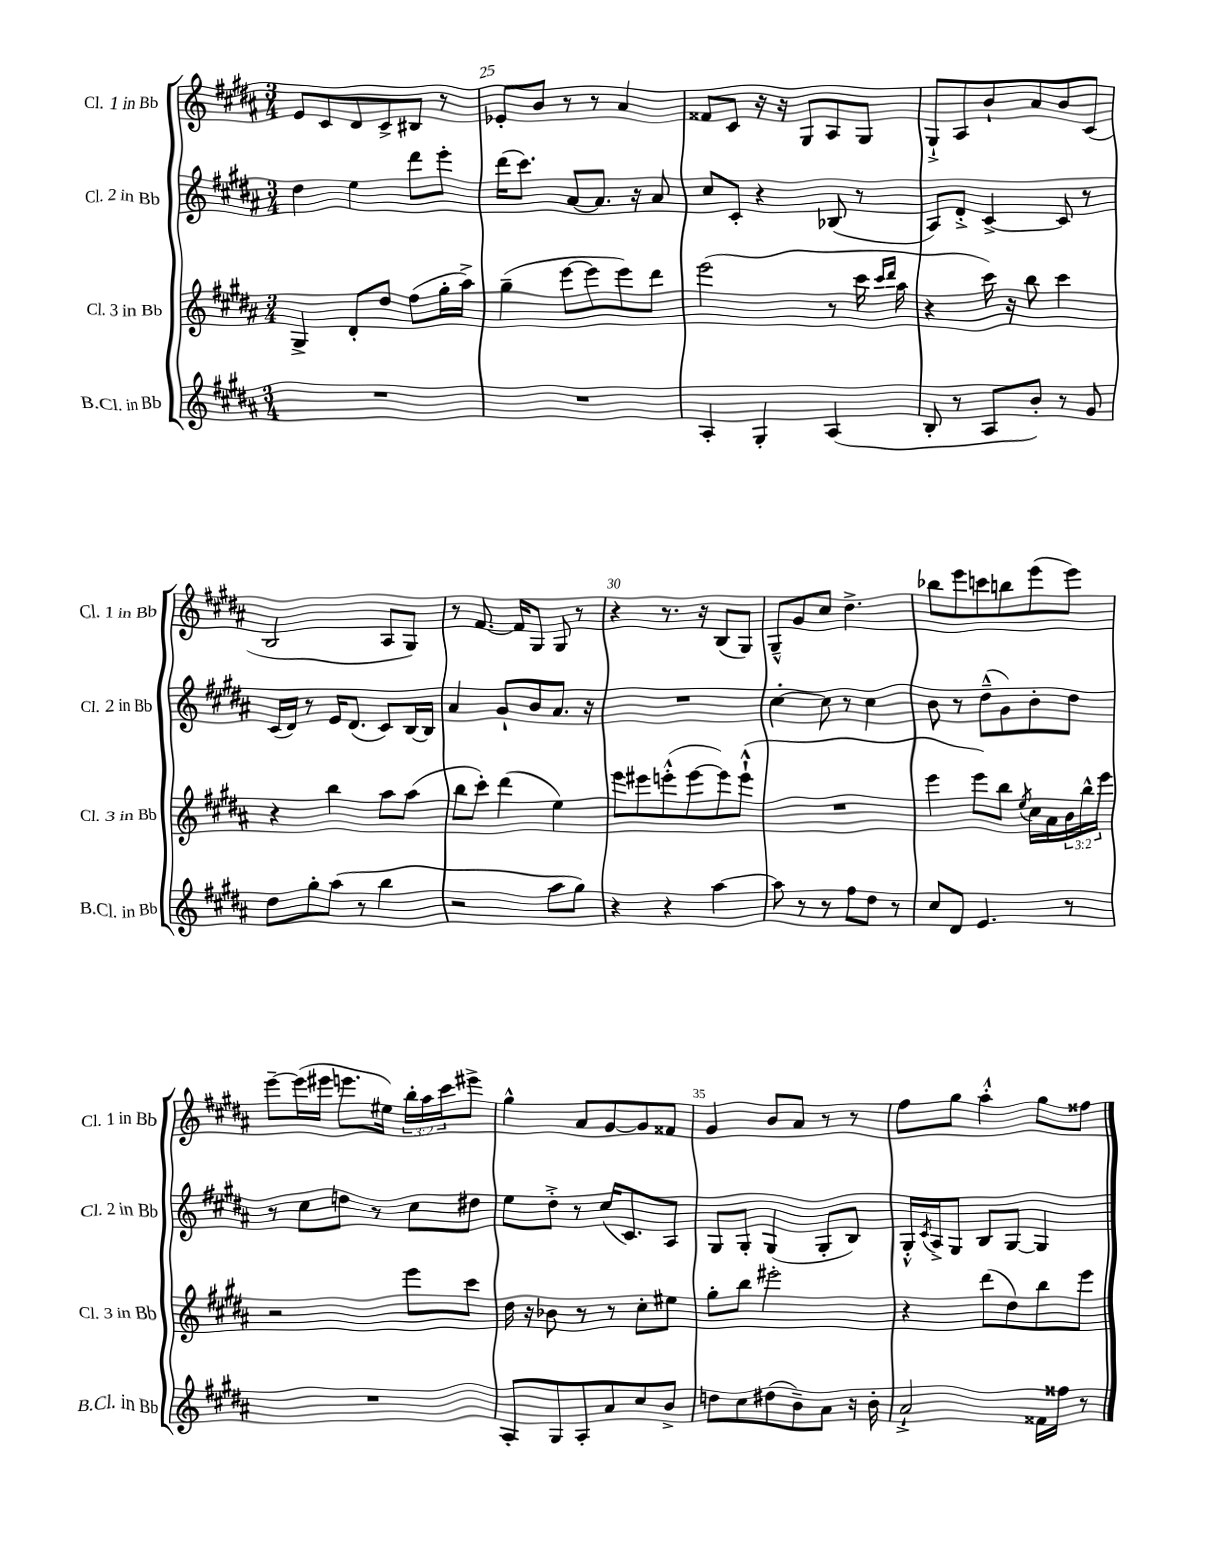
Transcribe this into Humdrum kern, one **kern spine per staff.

**kern	**kern	**kern	**kern
*staff4	*staff3	*staff2	*staff1
*clefG2	*clefG2	*clefG2	*clefG2
*k[f#c#g#d#a#]	*k[f#c#g#d#a#]	*k[f#c#g#d#a#]	*k[f#c#g#d#a#]
*M3/4	*M3/4	*M3/4	*M3/4
2.r	4G#^/	4dd#\	8e/L
.	.	.	8c#/
.	8d#'/L	4ee\	8d#/
.	8dd#/J	.	8c#^/
.	(8ff#\L	8ddd#\L	8B#/J
.	16gg#'\L	8eee'\J	8r
.	16aa#^\JJ)	.	.
=	=	=	=
2.r	(4gg#~\	(16ddd#\LK	8e-'/L
.	.	8.ccc#\J)	.
.	.	.	8b/J
.	[8eee\L	[8a#/L	8r
.	8eee\]	8.a#/]J	8r
.	8eee\)	.	4a#/
.	.	16r	.
.	8ddd#\J	8a#/	.
=	=	=	=
4A#'/	(2eee\	8cc#/L	8f##/L
.	.	8c#'/J	8c#/J
4G#'/	.	4r	16r
.	.	.	16r
.	.	.	8G#/L
(4A#/	8r	(8B-/	8A#/
.	16ccc#\	8r	8G#/J
.	16qqccc#/LL	.	.
.	16qqddd#/JJ	.	.
.	16aa#\	.	.
=	=	=	=
8B'/	4r	8A#/L)	8G#`^/L
8r	.	8d#'^/J	8A#/
8A#/L	16ccc#\)	[4c#^/	8b`/
.	16r	.	.
8b'/J)	8bb\	.	8a#/
8r	4ccc#\	8c#/]	8b/
8g#/	.	8r	(8c#/J
=	=	=	=
8dd#\L	4r	(16c#/LL	2B/
.	.	16d#/JJ)	.
8gg#'\	.	8r	.
(8aa#\J	4bb\	16e/LK	.
.	.	(8.d#/J	.
8r	.	.	.
4bb\	8aa#\L	8c#/L)	8A#/L
.	(8aa#\J	[16B/L	8G#/J)
.	.	16B/]JJ	.
=	=	=	=
2r	8bb\L	4a#/	8r
.	8ccc#'\J)	.	[8.f#/
.	(4ddd#\	8g#`/L	.
.	.	.	16f#/]LK
.	.	8b/	8G#/J
8aa#\L	4ee\)	8.a#/J	8G#/
8gg#\J)	.	.	8r
.	.	16r	.
=	=	=	=
4r	8eee\L	2.r	4r
.	8eee#\	.	.
4r	(8eee'^^\	.	8.r
.	[8eee\	.	.
.	.	.	16r
[4aa#\	8eee\])	.	(8B/L
.	(8eee`^^\J	.	8G#/J)
=	=	=	=
8aa#\]	2.r	[4cc#'\	8G#~^^/L
8r	.	.	8g#/
8r	.	8cc#\]	8cc#/J
8ff#\L	.	8r	4.dd#^\
8dd#\J	.	4cc#\	.
8r	.	.	.
=	=	=	=
8cc#/L	4eee\	8b\	8bb-\L
8d#/J	.	8r	8eee\
4.e/	8eee\L)	(8dd#~^^\L	8ccc\
.	8bb\J	8g#\)	8bb\
.	8qee/	.	.
.	16cc#\LL	8b'\	(8eee\
.	16a#\	.	.
8r	24b\	8dd#\J	8eee\J)
.	24bb^^\	.	.
.	24eee\JJ	.	.
=	=	=	=
2.r	2r	8r	[8eee~\L
.	.	8cc#\L	(16eee\]L
.	.	.	16eee#\JJ
.	.	8dd\J	8.eee\L
.	.	8r	.
.	.	.	16ee#\Jk)
.	8eee\L	8cc#\L	24bb'\LL
.	.	.	24aa#\
.	.	.	24ccc#\J
.	8ccc#\J	8dd#\J	8eee#^\J
=	=	=	=
8A#'/L	16dd#\	8ee\L	4gg#^^\
.	16r	.	.
8G#/	8b-\	8dd#'^\J	.
8A#'/	8r	8r	8a#/L
8a#/	8r	(16cc#/LK	[8g#/
.	.	8.c#/)	.
8cc#/	8cc#'\L	.	8g#/]
8b^/J	8ee#\J	8A#/J	8f##/J
=	=	=	=
8dd\L	8gg#'\L	8G#/L	4g#/
8cc#\	8bb\J	8G#'/J	.
(8dd#\	2eee#'\	(4G#/	8b/L
8b~\)	.	.	8a#/J
8a#\J	.	8G#'/L	8r
16r	.	8B/J)	8r
16b'\	.	.	.
=	=	=	=
2a#`^/	4r	16G#'^^/LL	8ff#\L
.	.	8qc#/	.
.	.	16A#^/J	.
.	.	8G#/J	8gg#\J
.	(8ddd#\L	8B/L	4aa#'^^\
.	8dd#\)	[8G#/J	.
16f##\LL	8bb\	4G#/]	8gg#\L
16ff##\JJ	.	.	.
8r	8eee\J	.	8ff##\J
==	==	==	==
*-	*-	*-	*-
